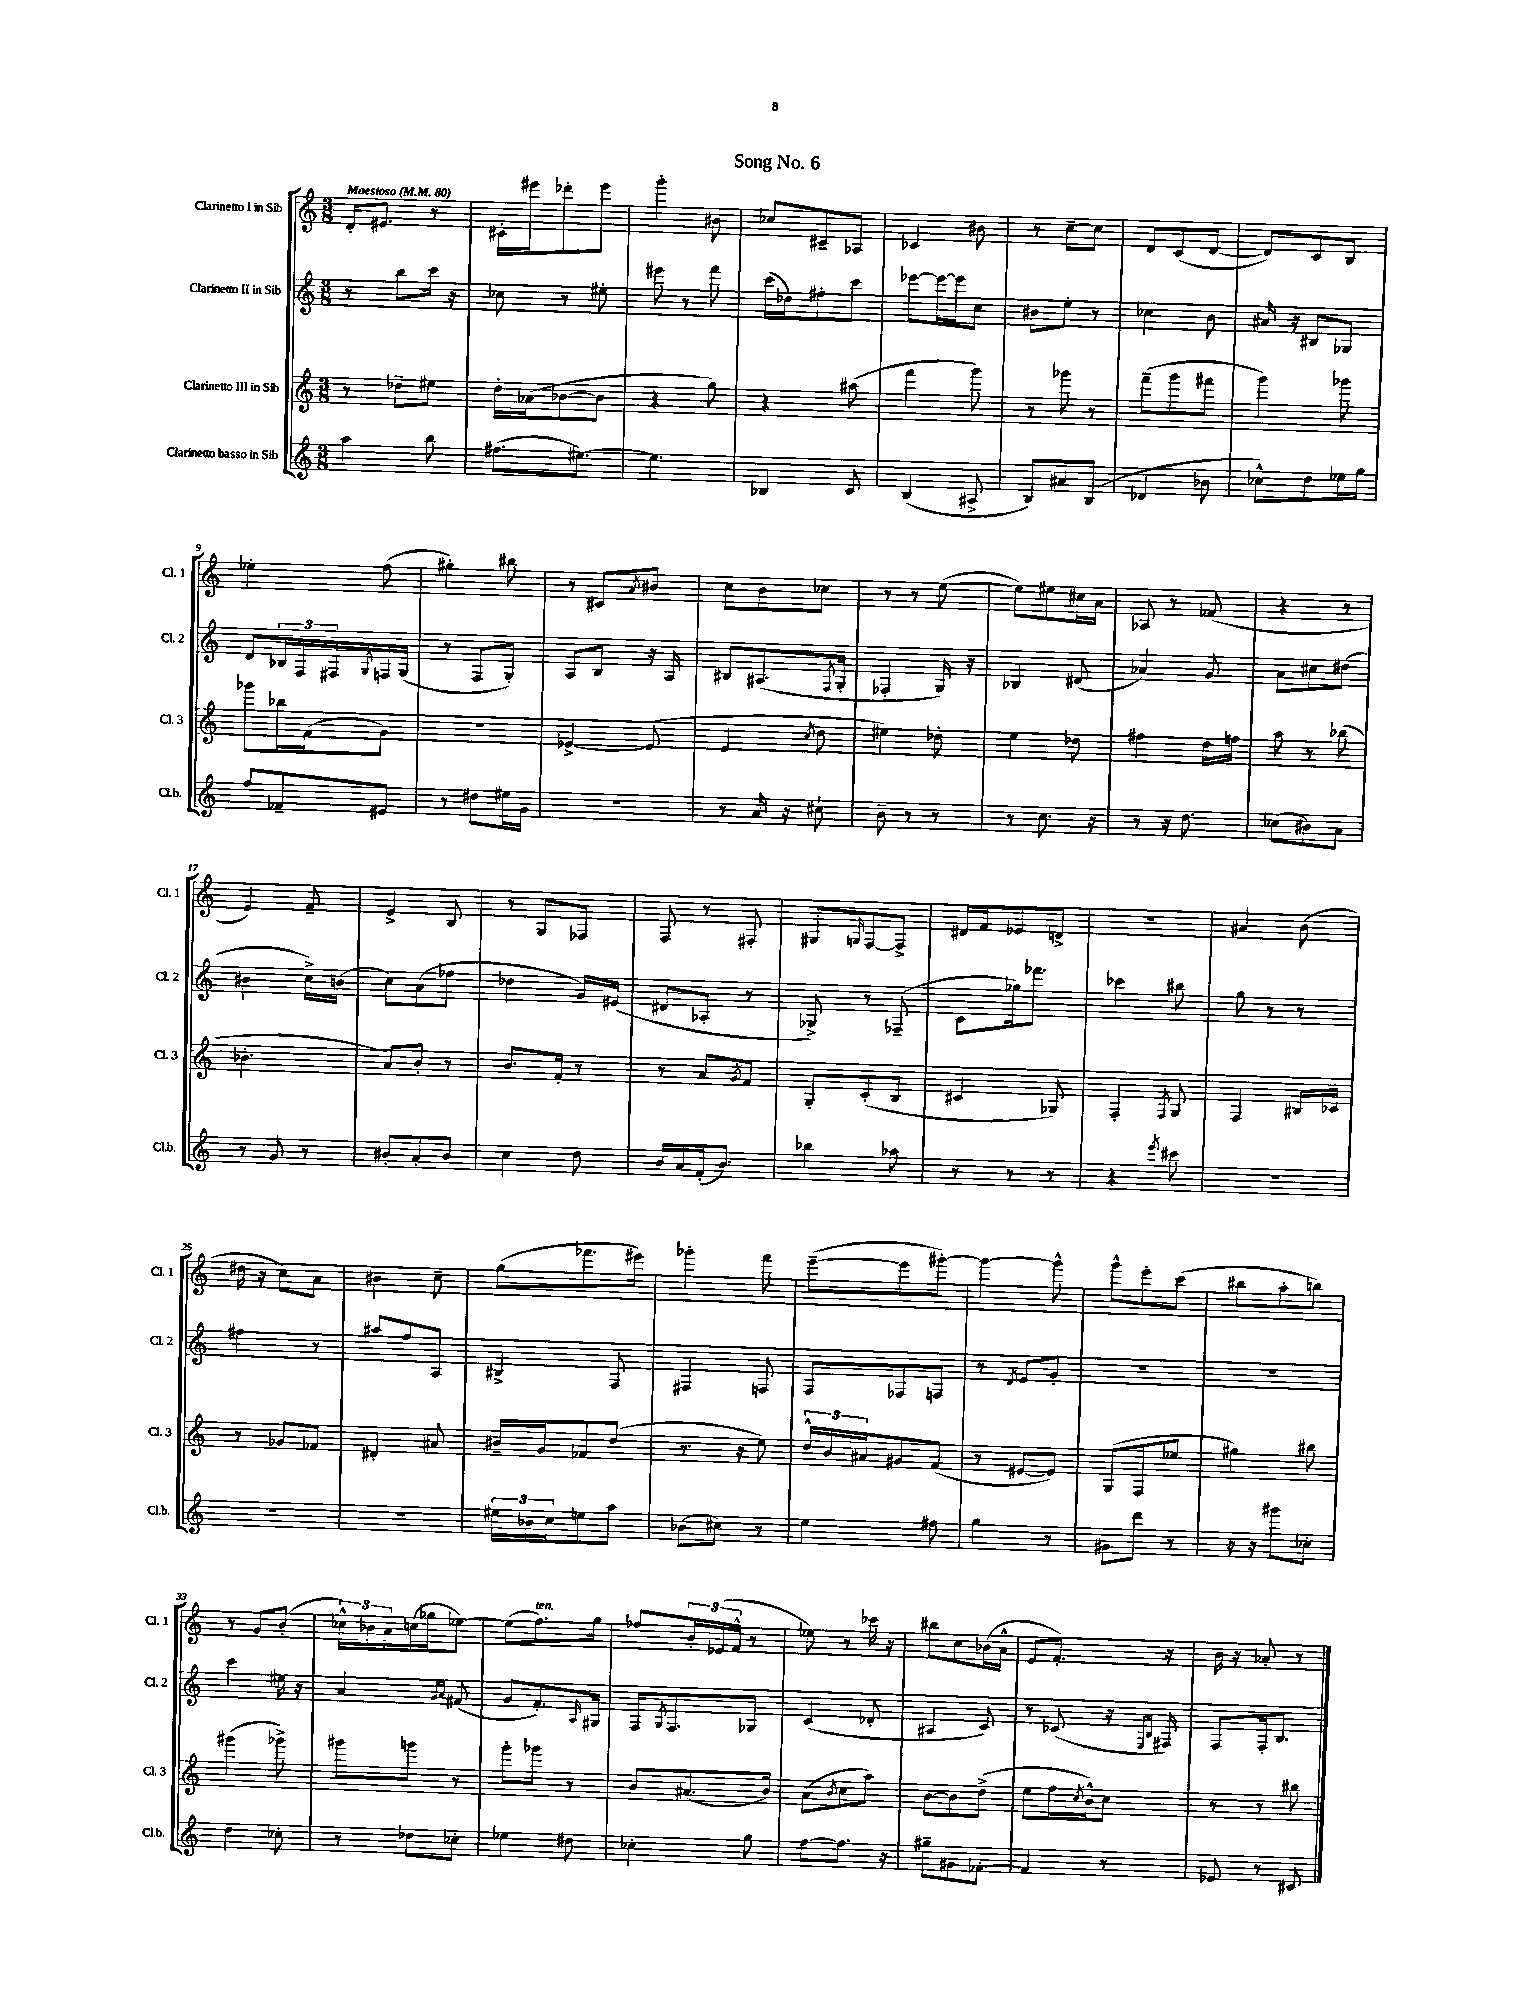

**kern	**kern	**kern	**kern
*part4	*part3	*part2	*part1
*staff4	*staff3	*staff2	*staff1
*I"Clarinetto basso in Sib	*I"Clarinetto III in Sib	*I"Clarinetto II in Sib	*I"Clarinetto I in Sib
*I'Cl.b.	*I'Cl. 3	*I'Cl. 2	*I'Cl. 1
*clefG2	*clefG2	*clefG2	*clefG2
*k[]	*k[]	*k[]	*k[]
*M3/8	*M3/8	*M3/8	*M3/8
*MM80	*MM80	*MM80	*MM80
=1	=1	=1	=1
!	!	!	!LO:TX:a:B:t=Maestoso
4aa\	8r	8r	16d'/KL
.	.	.	8.e#X/J
.	8dd-X~\L	8bb\L	.
8bb\	8ee#X\J	16ccc\Jk	8r
.	.	16r	.
=2	=2	=2	=2
(8.ff#X\L	16dd'\LL	8cc-X\	16c#X'\LL
.	(16a-X\J	.	16eee#X\J
.	[8b-X\	8r	8ddd-X'\
[8.ee#X\J)	.	.	.
.	8b-\J]	8ee#X'\	8eee#\J
=3	=3	=3	=3
4.ee#\]	4r	8eee#X\	4ggg'\
.	.	8r	.
.	8gg\)	8fff\	8b#X\
=4	=4	=4	=4
4B-X/	4r	(16ccc\LL	8cc-X/L
.	.	16dd-X\J)	.
.	.	8ff#X'\	8c#X~/
8c/	(8aa#X\	8ccc\J	8A-X/J
=5	=5	=5	=5
(4B/	4fff\	[8eee-X\L	4c-X/
.	.	16eee-\L_	.
.	.	16eee-\J]	.
8A#X^/	8ggg\)	8cc\J	8b#X\
=6	=6	=6	=6
8B/L)	8r	8b#X\L	8r
8a#X/	8ggg-X\	8ee'\J	[8cc~\L
(8B/J	8r	8r	8cc\J]
=7	=7	=7	=7
4d-X/	(8fff~\L	4cc-X\	8d/L
.	8ggg\	.	(8c/
8b-X\	8fff#X\J	8b\	[8d/J
=8	=8	=8	=8
8cc-X^^\L)	4ggg\)	16a#X/	8d/L])
.	.	16r	.
8dd\	.	8B#X/L	8c/
16ee-X\L	8ggg-X\	8G-X/J	8B/J
16gg\JJ	.	.	.
!!LO:LB:g=z
=9	=9	=9	=9
8ff/L	8ggg-X\L	8d/L	4ee-X'\
8f-X~/	16bb-X\L	24B-X/L	.
.	.	24F/	.
.	(16f\J	.	.
.	.	24F#X/	.
.	.	8qG/	.
8e#X/J	8g\J)	16Fn/	(8ff\
.	.	(16G/JJ	.
=10	=10	=10	=10
8r	4.r	8r	4gg#X'\)
8dd#X\L	.	8F/L	.
16ee#X\L	.	8G'/J)	8bb#X\
16g\JJ	.	.	.
=11	=11	=11	=11
4.r	[4e-X^/	8A/L	8r
.	.	8B/J	8c#X/L
.	.	.	8qa/
.	(8e-/]	16r	8b#X/J
.	.	16A/	.
=12	=12	=12	=12
8r	4e/	8B#X/L	8cc\L
16a/	.	(8.A#X/	8b\
16r	.	.	.
.	8qcc/	.	.
8cc#X`\	8dd\	.	8cc-X\J
.	.	8qF/	.
.	.	16G'/Jk	.
=13	=13	=13	=13
8b~\	4ee#X\)	4F-X'/	8r
8r	.	.	8r
8r	8dd-X'\	16G/)	([8ee\
.	.	16r	.
=14	=14	=14	=14
8r	4ee\	4B-X/	8ee\L])
8.cc\	.	.	8ee#X\
.	8dd-X\	(8d#X/	16cc#X\L
16r	.	.	16a\JJ
=15	=15	=15	=15
8r	4ff#X\	4a-X/)	8A-X/
16r	.	.	8r
8.dd\	.	.	.
.	16dd\LL	8g/	(8f-X/
.	16ffn\JJ	.	.
=16	=16	=16	=16
(8cc-X\L	8aa\	8a\L	4r
8b#X\)	8r	8cc#X\	.
8a\J	(8bb-X\	(8dd#X\J	8r
!!LO:LB:g=z
=17	=17	=17	=17
8r	4.b-X'\	4b#X\	4e/)
8g/	.	.	.
8r	.	16cc^\LL)	8f~/
.	.	(16bn\JJ	.
=18	=18	=18	=18
8b#X'/L	8a/L)	8cc\L)	4e^/
8a'/	8b'/J	(8a\	.
8b#/J	8r	8ff-X\J	8B/
=19	=19	=19	=19
4cc\	8.b/L	4dd-X\	8r
.	.	.	8G/L
.	16f'/Jk	.	.
8dd\	8r	16g/LL)	8F-X/J
.	.	(16e#X/JJ	.
=20	=20	=20	=20
16b/LL	8r	8d#X/L	8F/
16a/	.	.	.
(16f'/J	8a/L	8A-X'/J	8r
8.b/J)	.	.	.
.	8qg/	.	.
.	8f/J	8r	8F#X'/
=21	=21	=21	=21
4bb-X\	8G'/L	8G-X^/)	8G#X/L
.	.	.	16qqGn/
.	(8c'/	8r	[8F/
8aa-X\	8B/J	(8F-X~/	8F^/J]
=22	=22	=22	=22
8r	4c#X/	8c\L	16d#X/LL
.	.	.	16f/J
8r	.	16gg-X\k)	8e-X/
.	.	8.fff-X\J	.
8r	8G-X/)	.	8dn^/J
=23	=23	=23	=23
4r	4F'/	4ccc-X\	4.r
8qeee/	8qF/	.	.
8ccc#X\	8G/	8bb#X\	.
=24	=24	=24	=24
4.r	4F/	8gg\	4a#X/
.	.	8r	.
.	16B#X/LL	8r	(8b\
.	16c-X/JJ	.	.
!!LO:LB:g=z
=25	=25	=25	=25
4.r	8r	4ff#X\	16dd#X\
.	.	.	16r
.	8g-X/L	.	8cc\L)
.	8f-X/J	8r	8a\J
=26	=26	=26	=26
4.r	4d#X'/	8aa#X/L	4b#X\
.	.	8ff/	.
.	8a#X/	8A/J	8cc~\
=27	=27	=27	=27
24ee#X\LL	16b#X~/LL	4B#X^/	(8gg\L
24b-X\	.	.	.
.	16g/J	.	.
24cc\J	.	.	.
8een\	8f-X/	.	8.fff-X\
8aa\J	(8dd/J	8F/	.
.	.	.	16eee#X\Jk)
=28	=28	=28	=28
(8b-X\L	8.r	4F#X/	4ggg-X'\
8cc#X\J)	.	.	.
.	16r	.	.
8r	8ee\)	8Fn/	8fff\
=29	=29	=29	=29
4ee\	24dd^^/LL	8F/L	([8eee~\L
.	24b/	.	.
.	24a#X/J	.	.
.	8g#X/	8F-X/	8eee\]
8ff#X\	(8f/J	8Fn/J	[8ggg#X'\J)
=30	=30	=30	=30
4gg\	8r	8r	4ggg#\_
.	.	8qd/	.
.	[8e#X/L	8e/L	.
8r	8e#/J])	8g'/J	8ggg#^^\]
=31	=31	=31	=31
8g#X\L	(8G/L	4.r	8ggg^^\L
8ddd\J	8F/	.	8eee'\
8r	8ee-X/J	.	(8ccc\J
=32	=32	=32	=32
16r	4gg#X\)	4.r	8bb#X\L
16r	.	.	.
8ggg#X\L	.	.	8aa'\
8cc-X'\J	8bb#X\	.	8bbn\J)
!!LO:LB:g=z
=33	=33	=33	=33
4dd\	(4ggg#X\	4ccc\	8r
.	.	.	8g/L
8cc-X'\	8ggg-X^\)	16ee#X\	(8b'/J
.	.	16r	.
=34	=34	=34	=34
8r	8ggg#X\L	4a/	24cc-X^^\LL)
.	.	.	24b-X\
.	.	.	24a\
8dd-X\L	8gggn\J	.	(16ccn\
.	.	.	16gg-X\J
.	.	16qqg/LL	.
.	.	16qqa/JJ	.
8cc-X'\J	8r	(8f#X/	[8ee-X\J)
=35	=35	=35	=35
4ee-X\	8ggg'\L	8g/L	(8ee-\L]
!	!	!	!LO:TX:a:i:t=ten.
.	8ggg-X\J	8.f'/)	8.ff\)
8dd#X\	8r	.	.
.	.	16qqA/	.
.	.	16G#X/Jk	16gg\Jk
=36	=36	=36	=36
4cc-X'\	8b/L	16F/KL	8ff-X/L
.	.	8qG/	.
.	.	8.F/	.
.	(8.a#X/	.	24b'/L
.	.	.	(24e-X/
.	.	.	24f^^/JJ
8gg\	.	8G-X/J	8r
.	16b/Jk)	.	.
=37	=37	=37	=37
[8ff\L	(8a\L	(4c/	8ee-X\)
.	8qb/	.	.
8.ff\J]	8cc\	.	8r
.	8aa\J)	8d-X'/	16ccc-X\
16r	.	.	16r
=38	=38	=38	=38
8gg#X~\L	[8b\L	4A#X/	8bb#X\L
8g#X\	8b\]	.	8cc\
[8f-X'\J	(8dd^\J	8c/)	(16b-X\L
.	.	.	16a^^\JJ
=39	=39	=39	=39
4f-/]	8ee\L	8r	8e/L
.	16ff\L	(8c-X/	8.f'/J)
.	8qcc/	.	.
.	16b^^\J)	.	.
8r	8cc\J	16r	.
.	.	16qqE/LL	.
.	.	16qqB/JJ	.
.	.	16F#X/)	16r
=40	=40	=40	=40
8e-X/	8r	8F/L	16b\
.	.	.	16r
8r	8r	16F'/k	8a-X'/
.	.	8.B/J	.
8c#X/	8bb#X\	.	8r
==	==	==	==
*-	*-	*-	*-
